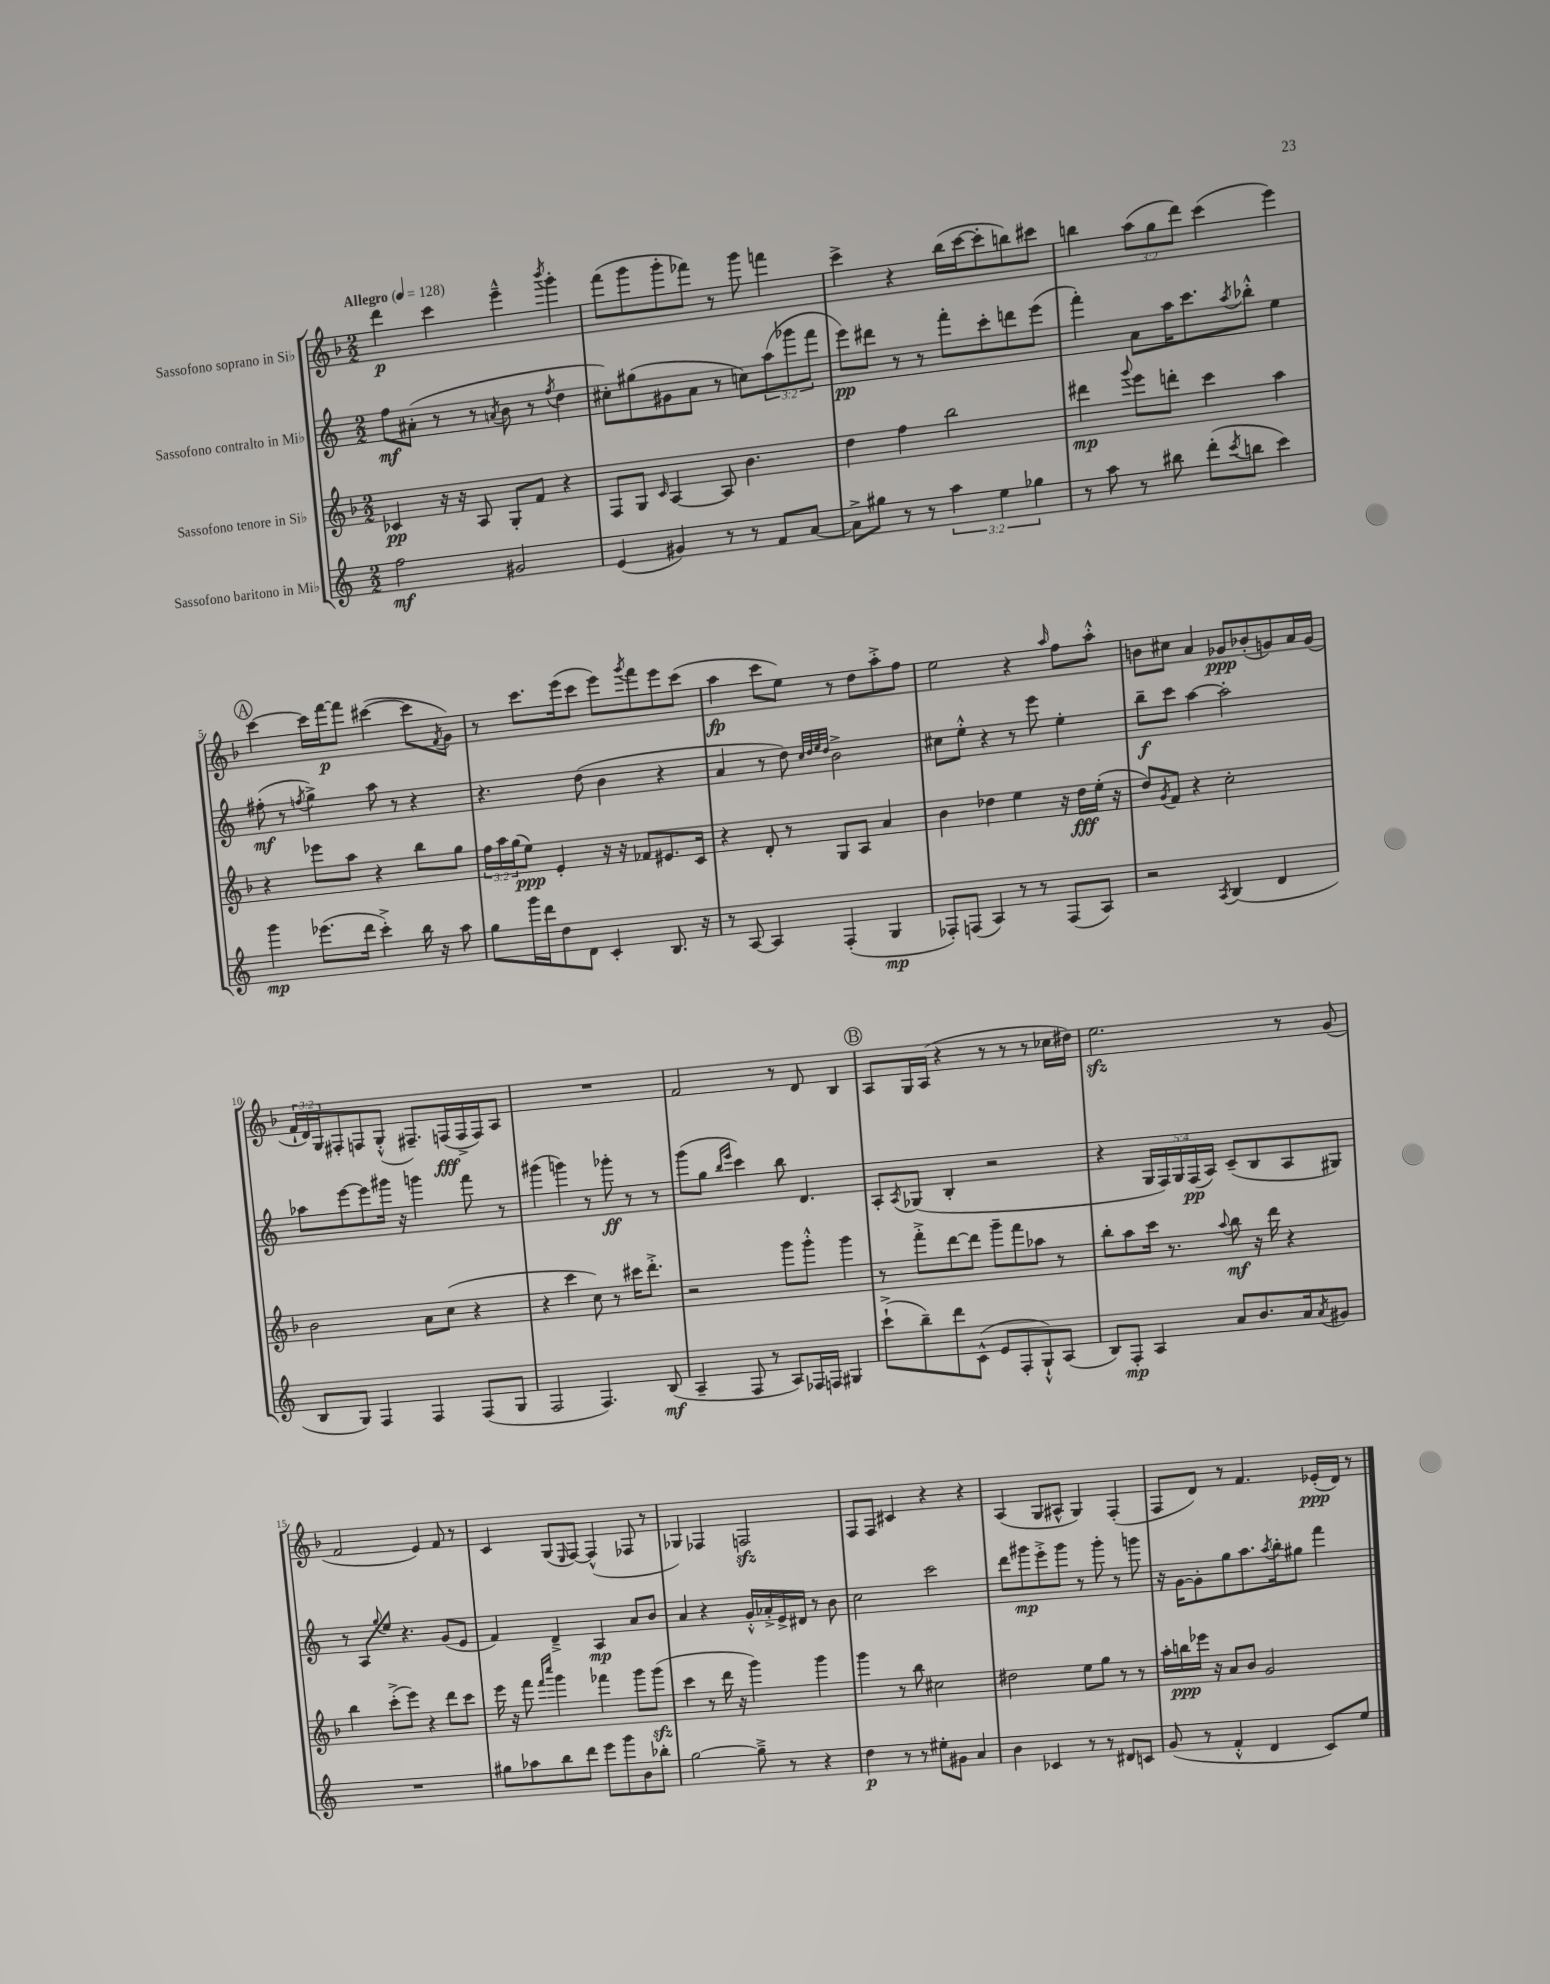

**kern	**dynam	**kern	**dynam	**kern	**dynam	**kern	**dynam
*part4	*part4	*part3	*part3	*part2	*part2	*part1	*part1
*staff4	*staff4	*staff3	*staff3	*staff2	*staff2	*staff1	*staff1
*I"Sassofono baritono in Mi♭	*	*I"Sassofono tenore in Si♭	*	*I"Sassofono contralto in Mi♭	*	*I"Sassofono soprano in Si♭	*
*clefG2	*	*clefG2	*	*clefG2	*	*clefG2	*
*k[]	*	*k[b-]	*	*k[]	*	*k[b-]	*
*M2/2	*	*M2/2	*	*M2/2	*	*M2/2	*
*MM128	*	*MM128	*	*MM128	*	*MM128	*
=1	=1	=1	=1	=1	=1	=1	=1
!	!	!	!	!	!	!LO:TX:a:B:t=Allegro	!
2ff\	mf	4c-X/	pp	8ff\L	mf	4ddd\	p
.	.	.	.	(8a#X'\J	.	.	.
.	.	16r	.	8r	.	4ccc\	.
.	.	16r	.	.	.	.	.
.	.	8A/	.	8r	.	.	.
.	.	.	.	8qan/	.	.	.
2g#X/	.	8G'/L	.	8b\	.	4eee~^^\	.
.	.	8f/J	.	8r	.	.	.
.	.	.	.	8qff/	.	8qbbb-/	.
.	.	4r	.	4dd\	.	4ggg'\	.
=2	=2	=2	=2	=2	=2	=2	=2
(4e/	.	8F/L	.	8cc#X'\L)	.	(8fff\L	.
.	.	8G/J	.	(8gg#X\	.	8ggg\	.
.	.	16qqc/	.	.	.	.	.
4g#X/)	.	[4A/	.	8g#X\	.	8ggg'\	.
.	.	.	.	8a\J	.	8fff-X\J)	.
8r	.	8A/]	.	8r	.	8r	.
8r	.	4.b-\	.	8ccn\L)	.	8ggg\	.
8f/L	.	.	.	(12aa\	.	4fffn\	.
.	.	.	.	12ggg-X\	.	.	.
[8a/J	.	.	.	.	.	.	.
.	.	.	.	12fff\J	.	.	.
=3	=3	=3	=3	=3	=3	=3	=3
8a^\L]	.	4dd\	.	8eee\L)	pp	4ccc^\	.
8gg#X\J	.	.	.	8ddd#X\J	.	.	.
8r	.	4ff\	.	8r	.	4r	.
8r	.	.	.	8r	.	.	.
6aa\	.	2bb-\	.	8fff'\L	.	(16bb-\LL	.
.	.	.	.	.	.	[16ccc\J	.
.	.	.	.	8ccc'\	.	8ccc'\]	.
6ee\	.	.	.	.	.	.	.
.	.	.	.	8dddn\	.	8bbn\)	.
6gg-X\	.	.	.	.	.	.	.
.	.	.	.	(8eee\J	.	8ccc#X\J	.
=4	=4	=4	=4	=4	=4	=4	=4
8r	.	4ddd#X\	mp	4fff'\)	.	4bbn\	.
8aa\	.	.	.	.	.	.	.
.	.	8qqggg/	.	.	.	.	.
8r	.	8eee\L	.	8a\L	.	(12aa\L	.
.	.	.	.	.	.	12gg\	.
8bb#X\	.	8dddn'\J	.	16aa\K	.	.	.
.	.	.	.	.	.	12ddd\J)	.
.	.	.	.	8.ccc\	.	.	.
(8ddd'\L	.	4ccc\	.	.	.	(4ccc\	.
8qccc/	.	.	.	8qaa/	.	.	.
8bbn\J	.	.	.	8bb-X'^^\J	.	.	.
4ccc\)	.	4aa\	.	4ee\	.	4eee\)	.
!!LO:LB:g=z
!!LO:REH:place=s1:t=A
=5	=5	=5	=5	=5	=5	=5	=5
4ggg\	mp	4r	.	(8ff#X'\	mf	[4ccc\	.
.	.	.	.	8r	.	.	.
.	.	.	.	8qffn/	.	.	.
(8.eee-X\L	.	8eee-X\L	.	4gg^\)	.	16ccc\LL]	.
.	.	.	.	.	.	[16fff\J	p
.	.	8aa\J	.	.	.	8fff\J]	.
16ddd\Jk	.	.	.	.	.	.	.
4ccc'^\)	.	4r	.	8aa\	.	([4ccc#X\	.
.	.	.	.	8r	.	.	.
16bb\	.	8bb-\L	.	4r	.	8ccc#\L]	.
16r	.	.	.	.	.	.	.
.	.	.	.	.	.	8qf/	.
8aa\	.	8gg\J	.	.	.	8g\J)	.
=6	=6	=6	=6	=6	=6	=6	=6
8gg\L	.	24ff\LL	.	4.r	.	8r	.
.	.	24aa\	.	.	.	.	.
.	.	(24gg\J	.	.	.	.	.
16ggg\L	.	8ee\J)	ppp	.	.	8.ccc\L	.
16ddd\J	.	.	.	.	.	.	.
8dd\	.	4e'/	.	.	.	.	.
.	.	.	.	.	.	(16eee\k	.
8d\J	.	.	.	(8dd\	.	8ccc\J	.
4c'/	.	16r	.	4b\	.	8eee\L)	.
.	.	16r	.	.	.	.	.
.	.	.	.	.	.	8qggg/	.
.	.	8f-X/L	.	.	.	8fff\	.
8.B/	.	8.e#X/	.	4r	.	8eee\	.
.	.	.	.	.	.	(8ccc\J	.
16r	.	16c/Jk	.	.	.	.	.
=7	=7	=7	=7	=7	=7	=7	=7
8r	.	4r	.	4a/	.	4aa\	fp
[8A/	.	.	.	.	.	.	.
4A/]	.	8d'/	.	8r	.	8ccc\L	.
.	.	8r	.	8dd\)	.	8ee\J)	.
.	.	.	.	32qqcc/LLL	.	.	.
.	.	.	.	32qqdd/	.	.	.
.	.	.	.	32qqee/	.	.	.
.	.	.	.	32qqdd/JJJ	.	.	.
(4F'/	.	8G/L	.	2b^\	.	8r	.
.	.	8A/J	.	.	.	8dd\L	.
4G/	mp	4a/	.	.	.	8aa'^\	.
.	.	.	.	.	.	8ff\J	.
=8	=8	=8	=8	=8	=8	=8	=8
8F-X'/L)	.	4b-\	.	8cc#X\L	.	2ee\	.
(8Fn/J	.	.	.	8ee'^^\J	.	.	.
4A/)	.	4dd-X\	.	4r	.	.	.
8r	.	4ee\	.	8r	.	4r	.
8r	.	.	.	8eee\	.	.	.
.	.	.	.	.	.	16qqaa/	.
(8F/L	.	16r	.	4ee'\	.	8ff\L	.
.	.	16dd-\LL	fff	.	.	.	.
8A/J)	.	(16ee'\JJ	.	.	.	8aa'^^\J	.
.	.	16r	.	.	.	.	.
=9	=9	=9	=9	=9	=9	=9	=9
2r	.	8dd/L)	.	8bb~\L	f	8bn\L	.
.	.	8qg/	.	.	.	.	.
.	.	8f/J	.	8ccc\J	.	8cc#X\J	.
.	.	4r	.	[4aa\	.	4a/	.
8qA/	.	.	.	.	.	.	.
(4B/	.	2cc'\	.	2aa'\]	.	8g-X/L	ppp
.	.	.	.	.	.	(8b-X'/	.
4d/	.	.	.	.	.	8gn/)	.
.	.	.	.	.	.	16a/L	.
.	.	.	.	.	.	(16g/JJ	.
!!LO:LB:g=z
=10	=10	=10	=10	=10	=10	=10	=10
8B/L	.	2b-\	.	8aa-X\L	.	24f`/LL	.
.	.	.	.	.	.	24d/)	.
.	.	.	.	.	.	24G/J	.
8G/J)	.	.	.	[8eee\	.	8F#X'/	.
4F/	.	.	.	8eee\]	.	8Fn/	.
.	.	.	.	16ggg#X\Jk	.	(8G'^^/J	.
.	.	.	.	16r	.	.	.
4F/	.	8a\L	.	4gggn\	.	8.F#X~/L)	.
.	.	(8cc\J	.	.	.	.	.
.	.	.	.	.	.	(16Fn/L	fff
(8F/L	.	4r	.	8fff\	.	16F^/	.
.	.	.	.	.	.	16F/J)	.
8G/J	.	.	.	8r	.	8A/J	.
=11	=11	=11	=11	=11	=11	=11	=11
2F/	.	4r	.	(4ggg#X\	.	1r	.
.	.	4ccc\	.	4gggn\)	.	.	.
4.F/)	.	8cc\)	.	8r	.	.	.
.	.	8r	.	8ggg-X'\	ff	.	.
.	.	16ccc#X\KL	.	8r	.	.	.
.	.	8.ddd'^\J	.	.	.	.	.
(8B/	mf	.	.	8r	.	.	.
=12	=12	=12	=12	=12	=12	=12	=12
4A~/	.	2r	.	(8ggg\L	.	2f/	.
.	.	.	.	8gg\J	.	.	.
.	.	.	.	16qqbb/LL	.	.	.
.	.	.	.	16qqeee/JJ	.	.	.
8F/	.	.	.	4ccc\)	.	.	.
8r	.	.	.	.	.	.	.
8A/L)	.	8ggg\L	.	8bb\	.	8r	.
16F-X/L	.	8ggg'^^\J	.	4.d/	.	8d/	.
16Fn/JJ	.	.	.	.	.	.	.
4G#X/	.	4ggg\	.	.	.	4B-/	.
!!LO:REH:place=s1:t=B
=13	=13	=13	=13	=13	=13	=13	=13
(8ccc`^\L	.	8r	.	8A'/L	.	8A/L	.
.	.	.	.	8qA/	.	.	.
8bb~\)	.	8fff'^\L	.	(8G-X/J	.	16G/L	.
.	.	.	.	.	.	(16A/JJ	.
8ddd\	.	[8ddd\	.	4B'/	.	4r	.
(8c^^\J	.	8ddd\J]	.	.	.	.	.
8e/L	.	8ggg~\L	.	2r	.	8r	.
8F'/	.	8fff\	.	.	.	8r	.
8G`^^/)	.	8aa-X\J	.	.	.	8r	.
(8A/J	.	8r	.	.	.	16cc-X\LL	.
.	.	.	.	.	.	16dd#X\JJ)	.
=14	=14	=14	=14	=14	=14	=14	=14
8B/L)	.	8bb-'\L	.	4r	.	2.eezz\	.
8F'/J	mp	8aa\	.	.	.	.	.
4A/	.	16ccc\Jk	.	20G/LL	.	.	.
.	.	.	.	20F/)	.	.	.
.	.	8.r	.	.	.	.	.
.	.	.	.	20G/	.	.	.
.	.	.	.	(20F/	pp	.	.
.	.	.	.	20A/JJ)	.	.	.
.	.	8qqaa/	.	.	.	.	.
8a/L	.	8bb-\	mf	(8c~/L	.	.	.
8.b/	.	16r	.	8B/	.	.	.
.	.	16ddd\	.	.	.	.	.
.	.	4r	.	8A/	.	8r	.
16a/k	.	.	.	.	.	.	.
8qa/	.	.	.	.	.	.	.
8g#X/J	.	.	.	8G#X/J)	.	(8g/	.
!!LO:LB:g=z
=15	=15	=15	=15	=15	=15	=15	=15
1r	.	4bb-\	.	8r	.	2f/	.
.	.	.	.	8A/L	.	.	.
.	.	.	.	8qqgg/	.	.	.
.	.	(8ccc'^\L	.	8ee/J	.	.	.
.	.	8eee\J)	.	4.r	.	.	.
.	.	4r	.	.	.	4e/)	.
.	.	8ddd\L	.	(8g/L	.	8f/	.
.	.	8ccc\J	.	8e/J	.	8r	.
=16	=16	=16	=16	=16	=16	=16	=16
8gg#X\L	.	16eee\	.	4f/)	.	4c/	.
.	.	16r	.	.	.	.	.
8aa-X\	.	8fff\	.	.	.	.	.
.	.	16qqfff/LL	.	.	.	.	.
.	.	16qqcccc/JJ	.	.	.	.	.
8bb\	.	4ggg\	.	4d~^/	.	(8G/L	.
.	.	.	.	.	.	16qqE/	.
8ddd\J	.	.	.	.	.	[8F/J)	.
8eee\L	.	4fff-X\	.	4A/	mp	(4F^^/]	.
8ggg\	.	.	.	.	.	.	.
8b\	.	8ggg\L	.	8a/L	.	8F-X/	.
8bb-X'\J	.	(8gggzz\J	.	8b/J	.	8r	.
=17	=17	=17	=17	=17	=17	=17	=17
[2gg\	.	4ccc\	.	4a/	.	4G-X/)	.
.	.	8r	.	4r	.	4F-X/	.
.	.	16ddd\	.	.	.	.	.
.	.	16r	.	.	.	.	.
8gg~^\]	.	4ggg\)	.	16g'^^/LL	.	2Fnzz/	.
.	.	.	.	16a-X'^/	.	.	.
8r	.	.	.	16e^/	.	.	.
.	.	.	.	16d#X/JJ	.	.	.
4r	.	4ggg\	.	8r	.	.	.
.	.	.	.	8b\	.	.	.
=18	=18	=18	=18	=18	=18	=18	=18
4dd\	p	4ggg\	.	2cc\	.	8F/L	.
.	.	.	.	.	.	8F/J	.
8r	.	8r	.	.	.	4c#X/	.
8r	.	8bb-\	.	.	.	.	.
8ee#X'\L	.	2cc#X\	.	2ccc\	.	4r	.
8g#X\J	.	.	.	.	.	.	.
4a/	.	.	.	.	.	4r	.
=19	=19	=19	=19	=19	=19	=19	=19
4b\	.	2dd#X\	.	8ddd\L	.	(4A/	.
.	.	.	.	8ggg#X\	mp	.	.
4c-X/	.	.	.	8eee'^\	.	8G/L	.
.	.	.	.	8ggg#\J	.	8A#X^^/J	.
8r	.	8ee\L	.	8r	.	4G/)	.
8r	.	8gg\J	.	8ggg#'\	.	.	.
8d#X/L	.	8r	.	8r	.	(4F'/	.
8cn/J	.	8r	.	8gggn\	.	.	.
=20	=20	=20	=20	=20	=20	=20	=20
(8g/	.	16aa'\LL	.	16r	.	8F/L	.
.	.	16bbn\	ppp	[16g\KL	.	.	.
8r	.	16eee-X\JJ	.	8g'\]	.	8d/J)	.
.	.	16r	.	.	.	.	.
4f'^^/	.	8a/L	.	8gg\	.	8r	.
.	.	8b-/J	.	8.aa\	.	4.f/	.
4d/	.	2g/	.	.	.	.	.
.	.	.	.	8qaa/	.	.	.
.	.	.	.	16bb'\k	.	.	.
.	.	.	.	8gg#X\J	.	.	.
8c/L)	.	.	.	4fff\	.	(16e-X'/LL	ppp
.	.	.	.	.	.	16d/JJ)	.
8ee/J	.	.	.	.	.	8r	.
==	==	==	==	==	==	==	==
*-	*-	*-	*-	*-	*-	*-	*-
